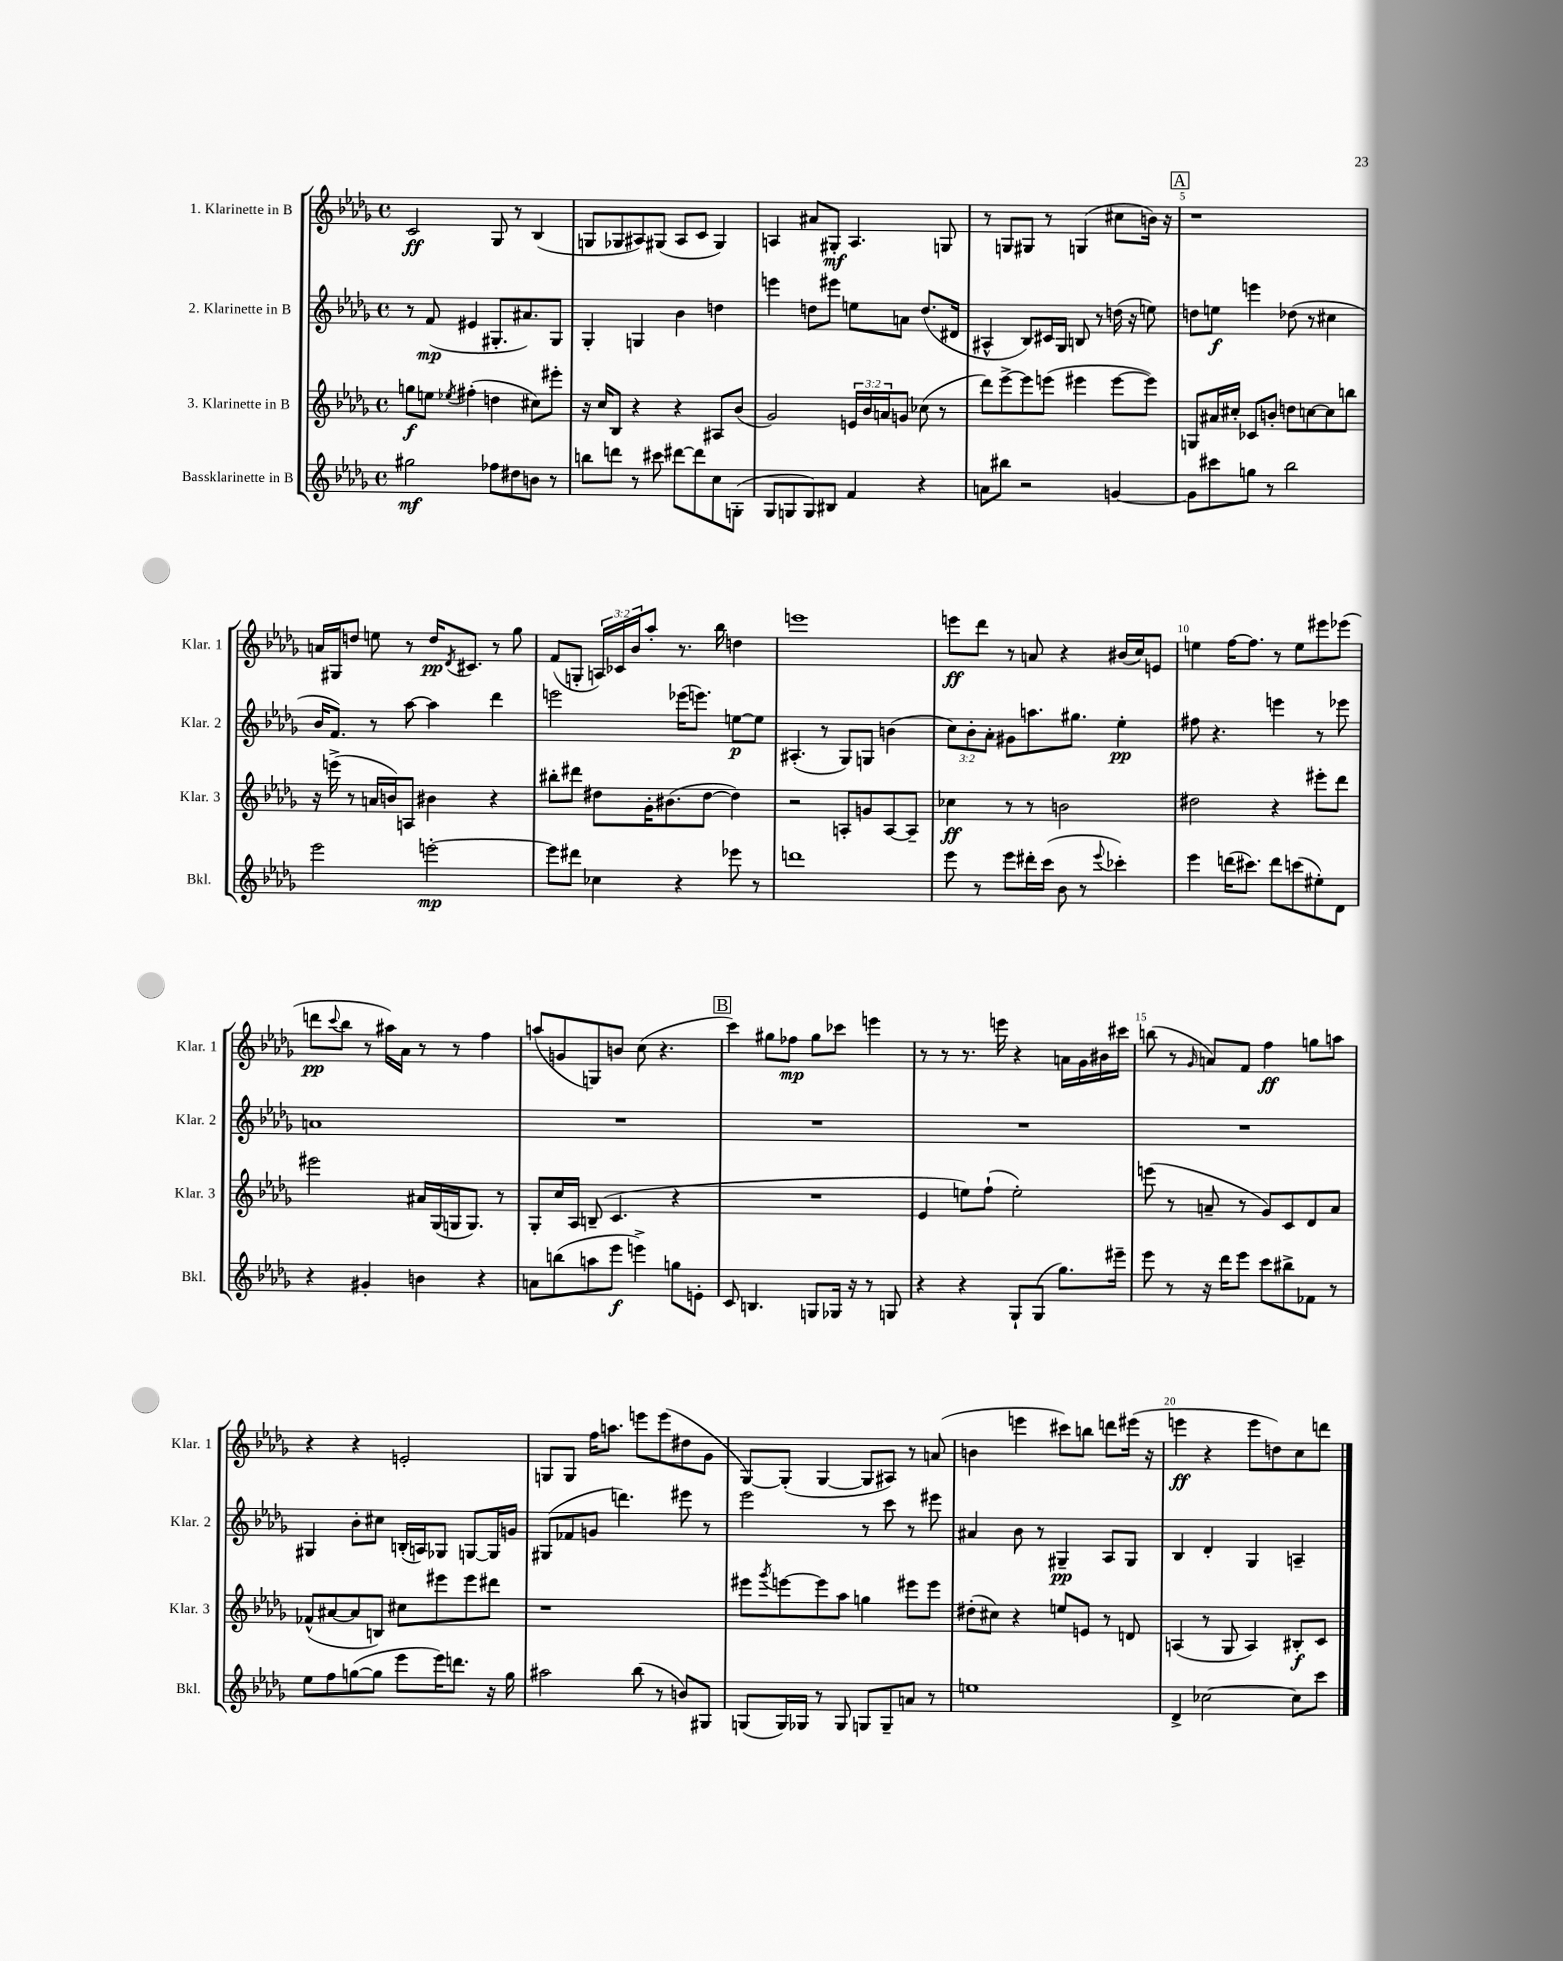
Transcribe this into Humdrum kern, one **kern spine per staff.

**kern	**dynam	**kern	**dynam	**kern	**dynam	**kern	**dynam
*part4	*part4	*part3	*part3	*part2	*part2	*part1	*part1
*staff4	*staff4	*staff3	*staff3	*staff2	*staff2	*staff1	*staff1
*I"Bassklarinette in B	*	*I"3. Klarinette in B	*	*I"2. Klarinette in B	*	*I"1. Klarinette in B	*
*I'Bkl.	*	*I'Klar. 3	*	*I'Klar. 2	*	*I'Klar. 1	*
*clefG2	*	*clefG2	*	*clefG2	*	*clefG2	*
*k[b-e-a-d-g-]	*	*k[b-e-a-d-g-]	*	*k[b-e-a-d-g-]	*	*k[b-e-a-d-g-]	*
*M4/4	*	*M4/4	*	*M4/4	*	*M4/4	*
*met(c)	*	*met(c)	*	*met(c)	*	*met(c)	*
=1	=1	=1	=1	=1	=1	=1	=1
2gg#X\	mf	8ggn\L	f	8r	.	2c/	ff
.	.	8een\J	.	(8f/	mp	.	.
.	.	8qee-X/	.	.	.	.	.
.	.	(4ff#X'\	.	4e#X/	.	.	.
8ff-X\L	.	4ddn\	.	8.G#X'/L	.	8G-/	.
8dd#X\	.	.	.	.	.	8r	.
.	.	.	.	8.a#X/)	.	.	.
8bn\J	.	8cc#X\L)	.	.	.	(4B-/	.
8r	.	8eee#X'\J	.	8G#/J	.	.	.
=2	=2	=2	=2	=2	=2	=2	=2
8bbn\L	.	16r	.	4G-'/	.	8Gn/L	.
.	.	16cc/KL	.	.	.	.	.
8dddn\J	.	8B-/J	.	.	.	8G-X/	.
8r	.	4r	.	4Gn/	.	8A#X/)	.
8ccc#X\	.	.	.	.	.	(8G#X/J	.
[8ddd#X\L	.	4r	.	4b-\	.	8A#/L	.
8ddd#\]	.	.	.	.	.	8c/J	.
8cc\	.	8A#X/L	.	4ddn\	.	4G#/)	.
(8Gn'\J	.	(8b-/J	.	.	.	.	.
=3	=3	=3	=3	=3	=3	=3	=3
8G-/L	.	2g-/)	.	4eeen\	.	4An/	.
8Gn/	.	.	.	.	.	.	.
8G/)	.	.	.	8ddn\L	.	8a#X/L	.
8B#X/J	.	.	.	8eee#X\J	.	8G#X'/J	mf
4f/	.	24en/LL	.	8een\L	.	4.A/	.
.	.	24b-/	.	.	.	.	.
.	.	24an/J	.	.	.	.	.
.	.	8gn/J	.	8an\J	.	.	.
4r	.	(8cc-X\	.	(8.dd/L	.	.	.
.	.	8r	.	.	.	8Gn/	.
.	.	.	.	16d#X/Jk	.	.	.
=4	=4	=4	=4	=4	=4	=4	=4
8an\L	.	8ddd-\L)	.	4A#X^^/	.	8r	.
8bb#X\J	.	[8eee-^\	.	.	.	8Gn/L	.
2r	.	8eee-\]	.	8B-/L)	.	8G#X/J	.
.	.	(8eeen\J	.	16c#X/L	.	8r	.
.	.	.	.	16G-/JJ	.	.	.
.	.	4eee#X\	.	8Bn/	.	(4Gn/	.
.	.	.	.	8r	.	.	.
[4gn/	.	[8eee#\L	.	(16ddn\	.	8cc#X\L	.
.	.	.	.	16r	.	.	.
.	.	8eee#\J])	.	8een\)	.	16bn\Jk)	.
.	.	.	.	.	.	16r	.
!!LO:REH:place=s1:t=A
=5	=5	=5	=5	=5	=5	=5	=5
8g\L]	.	8Gn/L	.	8ddn\L	.	1r	.
8ccc#X\	.	16a#X/L	.	8een\J	f	.	.
.	.	16cc#X'/JJ	.	.	.	.	.
8ggn\J	.	8c-X/L	.	4eeen\	.	.	.
8r	.	8bn'/J	.	.	.	.	.
2bb-\	.	8ddn\L	.	(8dd-X\	.	.	.
.	.	[8ccn\	.	8r	.	.	.
.	.	8cc\]	.	4cc#X\	.	.	.
.	.	8bbn\J	.	.	.	.	.
!!LO:LB:g=z
=6	=6	=6	=6	=6	=6	=6	=6
2eee-\	.	16r	.	16b-/KL	.	16an/LL	.
.	.	(16eeen^\	.	8.f/J)	.	16G#X/J	.
.	.	8r	.	.	.	8ddn/J	.
.	.	16an/LL	.	8r	.	8een\	.
.	.	16bn/J)	.	.	.	.	.
.	.	8An/J	.	[8aa-\	.	8r	.
[2eeen'\	mp	4b#X\	.	4aa-\]	.	16dd/KL	pp
.	.	.	.	.	.	8qd-/	.
.	.	.	.	.	.	8.c#X/J	.
.	.	4r	.	4ddd-\	.	8r	.
.	.	.	.	.	.	8gg-\	.
=7	=7	=7	=7	=7	=7	=7	=7
8eee\L]	.	8bb#X'\L	.	2eeen\	.	(8f/L	.
8ddd#X\J	.	8ddd#X\J	.	.	.	8Gn'/J	.
4cc-X\	.	8dd#X\L	.	.	.	24An/LL)	.
.	.	.	.	.	.	24c-X/	.
.	.	.	.	.	.	24b-/J	.
.	.	16g-'\K	.	.	.	8aa-'/J	.
.	.	(8.b#X\	.	.	.	.	.
4r	.	.	.	(16eee-X\KL	.	8.r	.
.	.	.	.	8.eeen\J)	.	.	.
.	.	[8dd#\J	.	.	.	.	.
.	.	.	.	.	.	16bb-\	.
8eee-X\	.	4dd#\])	.	[8een\L	p	4ddn\	.
8r	.	.	.	8ee\J]	.	.	.
=8	=8	=8	=8	=8	=8	=8	=8
1dddn	.	2r	.	(4.A#X'/	.	1eeen	.
.	.	.	.	8r	.	.	.
.	.	8An'/L	.	8G-/L)	.	.	.
.	.	8gn/	.	8Gn/J	.	.	.
.	.	[8A/	.	(4bn\	.	.	.
.	.	8A~/J]	.	.	.	.	.
=9	=9	=9	=9	=9	=9	=9	=9
8eee-\	.	4cc-X\	ff	12cc\L)	.	8eeen\L	ff
.	.	.	.	12b-'\	.	.	.
8r	.	.	.	.	.	8ddd-\J	.
.	.	.	.	12a-'\J	.	.	.
8eee-\L	.	8r	.	8g#X\L	.	8r	.
16ddd#X'\L	.	8r	.	8.aan\	.	8an/	.
(16ccc\JJ	.	.	.	.	.	.	.
8b-\	.	2bn\	.	.	.	4r	.
.	.	.	.	8.gg#X\J	.	.	.
8r	.	.	.	.	.	.	.
8qqeee-/	.	.	.	.	.	.	.
4ccc-X'\)	.	.	.	4ee-'\	pp	(16b#X/LL	.
.	.	.	.	.	.	16cc/J)	.
.	.	.	.	.	.	8en/J	.
=10	=10	=10	=10	=10	=10	=10	=10
4eee-\	.	2dd#X\	.	8ff#X\	.	4een\	.
.	.	.	.	4.r	.	.	.
(16dddn\KL	.	.	.	.	.	[16ff\KL	.
8.ccc#X\J)	.	.	.	.	.	8.ff\J]	.
8ddd\L	.	4r	.	4eeen\	.	8r	.
(8cccn\	.	.	.	.	.	8ee\L	.
8ee#X'\)	.	8eee#X'\L	.	8r	.	8eee#X\	.
8d-\J	.	8ddd-\J	.	8eee-X\	.	(8eee-X\J	.
!!LO:LB:g=z
=11	=11	=11	=11	=11	=11	=11	=11
4r	.	2eee#X\	.	1an	.	8dddn\L	pp
.	.	.	.	.	.	8qqccc/	.
.	.	.	.	.	.	8bb-\J	.
4g#X'/	.	.	.	.	.	8r	.
.	.	.	.	.	.	16aa#X\LL)	.
.	.	.	.	.	.	16a-\JJ	.
4bn\	.	16a#X/LL	.	.	.	8r	.
.	.	(16G-/	.	.	.	.	.
.	.	16Gn/J	.	.	.	8r	.
.	.	8.G/J)	.	.	.	.	.
4r	.	.	.	.	.	4ff\	.
.	.	8r	.	.	.	.	.
=12	=12	=12	=12	=12	=12	=12	=12
8an\L	.	8G-'/L	.	1r	.	(8aan/L	.
(8bbn\	.	16cc/L	.	.	.	8gn/	.
.	.	16A-/JJ	.	.	.	.	.
8aan\	.	(8Bn~/	.	.	.	8Gn/)	.
8eee-\J	f	4.c/	.	.	.	8bn/J	.
4eeen^\)	.	.	.	.	.	(8cc\	.
.	.	.	.	.	.	4.r	.
8ggn\L	.	4r	.	.	.	.	.
8en'\J	.	.	.	.	.	.	.
!!LO:REH:place=s1:t=B
=13	=13	=13	=13	=13	=13	=13	=13
8c/	.	1r	.	1r	.	4ccc\)	.
4.Bn/	.	.	.	.	.	.	.
.	.	.	.	.	.	8gg#X\L	.
.	.	.	.	.	.	8ff-X\J	mp
8Gn/L	.	.	.	.	.	8gg#\L	.
16G-X/Jk	.	.	.	.	.	8ccc-X\J	.
16r	.	.	.	.	.	.	.
8r	.	.	.	.	.	4eeen\	.
8Gn/	.	.	.	.	.	.	.
=14	=14	=14	=14	=14	=14	=14	=14
4r	.	4e-/	.	1r	.	8r	.
.	.	.	.	.	.	8r	.
4r	.	8een\L)	.	.	.	8.r	.
.	.	(8ff`\J	.	.	.	.	.
.	.	.	.	.	.	16eeen\	.
8G-`/L	.	2ee'\)	.	.	.	4r	.
(8G-/J	.	.	.	.	.	.	.
8.gg-\L)	.	.	.	.	.	16an\LL	.
.	.	.	.	.	.	16g-\	.
.	.	.	.	.	.	16b#X\	.
16eee#X~\Jk	.	.	.	.	.	16ccc#X\JJ	.
=15	=15	=15	=15	=15	=15	=15	=15
8eee-\	.	(8eeen\	.	1r	.	(8bbn\	.
8r	.	8r	.	.	.	8r	.
.	.	.	.	.	.	16qqg-/	.
16r	.	8an~/	.	.	.	8an/L)	.
16ddd-\KL	.	.	.	.	.	.	.
8eee-\J	.	8r	.	.	.	8f/J	.
8ccc\L	.	8g-/L)	.	.	.	4ff\	ff
8bb#X^\	.	8c/	.	.	.	.	.
8f-X\J	.	8d-/	.	.	.	8ggn\L	.
8r	.	8a/J	.	.	.	8aan\J	.
!!LO:LB:g=z
=16	=16	=16	=16	=16	=16	=16	=16
8ee-\L	.	(8f-X^^/L	.	4G#X/	.	4r	.
8ff\	.	[8a#X/	.	.	.	.	.
([8ggn\	.	8a#/]	.	8b-'\L	.	4r	.
8gg\J]	.	8Bn/J)	.	8cc#X\J	.	.	.
8eee-\L	.	8cc#X\L	.	(16Bn'/LL	.	2en'/	.
.	.	.	.	16An/J)	.	.	.
16eee-\K)	.	8eee#X\	.	8G-X/J	.	.	.
8.dddn\J	.	.	.	.	.	.	.
.	.	8eee#\	.	[8Gn/L	.	.	.
16r	.	8ddd#X\J	.	16G/L]	.	.	.
16gg\	.	.	.	16gn/JJ	.	.	.
=17	=17	=17	=17	=17	=17	=17	=17
2aa#X\	.	1r	.	(8G#X/L	.	8Gn/L	.
.	.	.	.	8f-X/	.	8G/J	.
.	.	.	.	8gn/J	.	16ff\KL	.
.	.	.	.	.	.	8.aan\J	.
.	.	.	.	4.dddn\)	.	.	.
(8bb-\	.	.	.	.	.	8eeen\L	.
8r	.	.	.	.	.	(8eee\	.
8bn/L)	.	.	.	8eee#X\	.	8dd#X\	.
8G#X/J	.	.	.	8r	.	8g-\J	.
=18	=18	=18	=18	=18	=18	=18	=18
(8Gn/L	.	8eee#X\L	.	2eee-\	.	[8G-/L)	.
.	.	8qggg-/	.	.	.	.	.
16G/L)	.	[8eeen\	.	.	.	(8G-'/J]	.
16G-X/JJ	.	.	.	.	.	.	.
8r	.	8eee\]	.	.	.	[4G-/	.
8G-/	.	8aa-\J	.	.	.	.	.
8Gn/L	.	4ggn\	.	8r	.	8G-/L]	.
8G~/	.	.	.	8ccc\	.	8A#X/J)	.
8an/J	.	8eee#X\L	.	8r	.	8r	.
8r	.	8eee#\J	.	8eee#X\	.	(8an/	.
=19	=19	=19	=19	=19	=19	=19	=19
1een	.	(8dd#X'\L	.	4a#X/	.	4bn\	.
.	.	8cc#X\J)	.	.	.	.	.
.	.	4r	.	8b-\	.	4eeen\	.
.	.	.	.	8r	.	.	.
.	.	8een/L	.	4G#X~/	pp	8ccc#X\L)	.
.	.	8en/J	.	.	.	8bbn\J	.
.	.	8r	.	8A-/L	.	8dddn\L	.
.	.	8dn/	.	8G#/J	.	(16eee#X\Jk	.
.	.	.	.	.	.	16r	.
=20	=20	=20	=20	=20	=20	=20	=20
4d-^/	.	(4An/	.	4B-/	.	4eeen\	ff
[2cc-X\	.	8r	.	4d-'/	.	4r	.
.	.	8G-/	.	.	.	.	.
.	.	4A/)	.	4G-/	.	8eee\L	.
.	.	.	.	.	.	8ddn\)	.
8cc-\L]	.	8B#X'/L	f	4An~/	.	8cc\	.
8ccc\J	.	8c/J	.	.	.	8dddn\J	.
==	==	==	==	==	==	==	==
*-	*-	*-	*-	*-	*-	*-	*-
